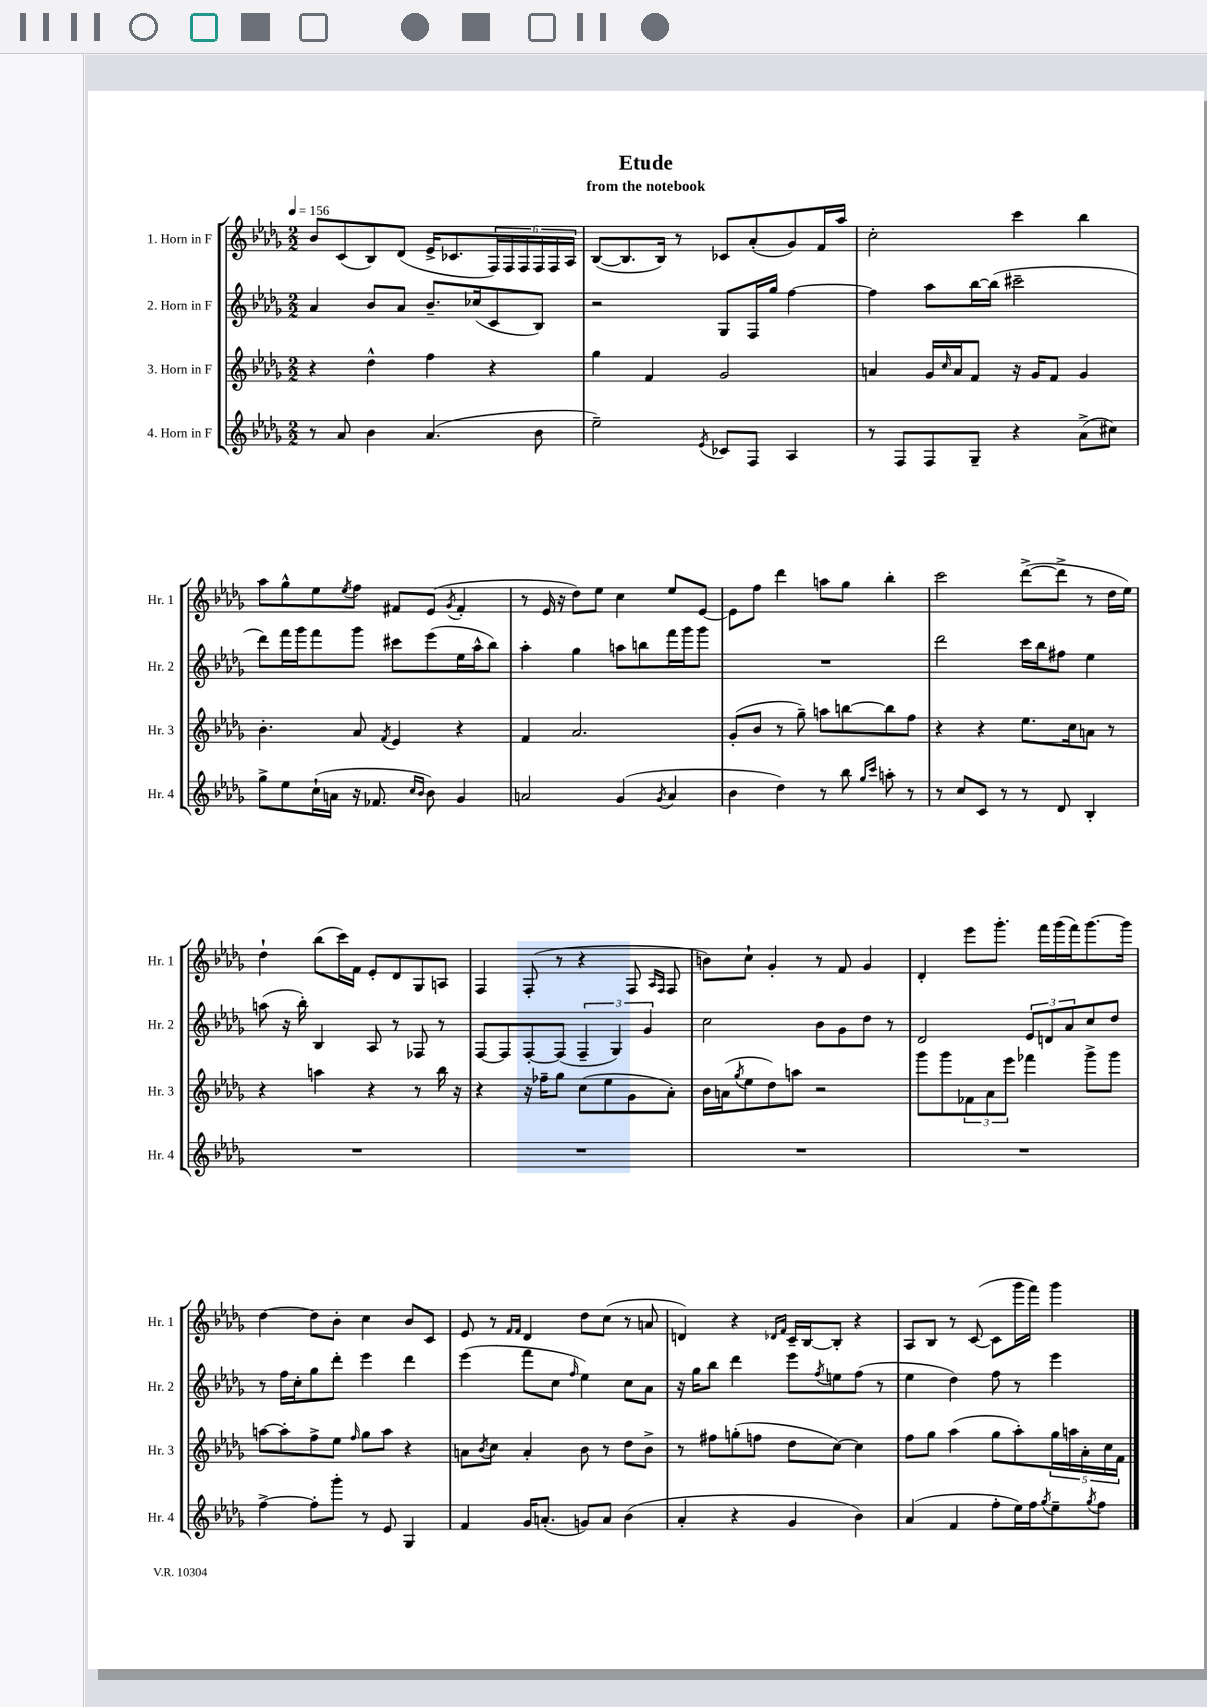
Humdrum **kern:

**kern	**kern	**kern	**kern
*staff4	*staff3	*staff2	*staff1
*clefG2	*clefG2	*clefG2	*clefG2
*k[b-e-a-d-g-]	*k[b-e-a-d-g-]	*k[b-e-a-d-g-]	*k[b-e-a-d-g-]
*M2/2	*M2/2	*M2/2	*M2/2
*MM156	*MM156	*MM156	*MM156
8r	4r	4a-	8b-
8a-	.	.	(8c
4b-	4dd-^^	8b-	8B-)
.	.	8a-	(8d-
(4.a-	4ff	8.b-~	16e-^
.	.	.	8.c-
.	.	(16cc-	.
.	4r	8c	24F)
.	.	.	24F
.	.	.	24F
8b-	.	8B-)	24F
.	.	.	24F
.	.	.	24A-
=	=	=	=
2ee-~)	4gg-	2r	([8B-
.	.	.	8.B-]
.	4f	.	.
.	.	.	16B-)
.	.	.	8r
8qe-	.	.	.
8c-	2g-	8G-	8c-
8F	.	16F	(8a-'
.	.	16gg-	.
4A-	.	[4ff	8g-)
.	.	.	16f
.	.	.	16aa-
=	=	=	=
8r	4a	4ff]	2cc'
8F	.	.	.
8F	16g-	8aa-	.
.	16qqcc	.	.
.	16a	.	.
8G-~	8f	[16bb-	.
.	.	(16bb-]	.
4r	16r	2ccc#~	4ccc
.	16g-	.	.
.	8f	.	.
(8a-^	4g-	.	4bb-
8cc#)	.	.	.
=	=	=	=
8gg-^	4.b-'	8ddd-)	8aa-
8ee-	.	16fff	8gg-^^
.	.	16ggg-	.
(16cc`	.	8fff	8ee-
16a	.	.	.
.	.	.	8qee-
16r	8a-	8ggg-	8ff
8.f-	.	.	.
.	8qf	.	.
.	4e-	8ccc#	8f#
16qqcc	.	.	.
16qqb-	.	.	.
8b-)	.	(8eee-	(8e-
.	.	.	8qg-
4g-	4r	16ee-	4f#'
.	.	16aa-^^	.
.	.	8bb-)	.
=	=	=	=
2a	4f	4aa-'	8r
.	.	.	16e-
.	.	.	16r
.	2.a-	4gg-	8dd-)
.	.	.	8ee-
(4g-	.	8aa	4cc
.	.	8bb	.
8qg-	.	.	.
4a	.	16fff	8ee-
.	.	16ggg-	.
.	.	8ggg-	[8e-
=	=	=	=
4b-	(8g-'	1r	8e-]
.	8b-	.	8ff
4dd-)	8r	.	4ddd-
.	8gg-~)	.	.
8r	8aa	.	8aa
8bb-	[8bb	.	8gg-
16qqgg-	.	.	.
16qqccc	.	.	.
8aa'	8bb]	.	4bb-'
8r	8ff	.	.
=	=	=	=
8r	4r	2ddd-	2ccc
8cc	.	.	.
8c	4r	.	.
8r	.	.	.
8r	8.ee-	16ccc	([8ddd-^
.	.	16bb-	.
8d-	.	8ff#	8ddd-^]
.	16cc	.	.
4B-'	8a	4ee-	8r
.	8r	.	16dd-
.	.	.	16ee-)
=	=	=	=
1r	4r	(8aa	4dd-`
.	.	16r	.
.	.	16bb-')	.
.	4aa	4B-	(8bb-
.	.	.	16ccc)
.	.	.	16f
.	4r	8A-	8e-'
.	.	8r	8d-
.	8r	8F-	8G-
.	16bb-	8r	8A
.	16r	.	.
=	=	=	=
1r	4r	[8F	4F
.	.	8F]	.
.	16r	[8F'	(8F'
.	16ff-~	.	.
.	8gg-	(8F]	8r
.	(8cc	6F~	4r
.	8ee-	.	.
.	.	6G-)	.
.	8g-	.	8F
.	.	6g-	.
.	.	.	16qqA-
.	.	.	16qqF
.	8a-')	.	8F
=	=	=	=
1r	16b-	2cc	8b)
.	(16a	.	.
.	8qgg-	.	.
.	8ee-	.	8cc`
.	8dd-)	.	4g-'
.	8aa	.	.
.	2r	8b-	8r
.	.	8g-	8f
.	.	8dd-	4g-
.	.	8r	.
=	=	=	=
1r	8ggg-	2d-	4d-'
.	8ggg-	.	.
.	12f-	.	8eee-
.	12a-	.	.
.	.	.	8.ggg-'
.	12eee-	.	.
.	4fff-	12e-	.
.	.	.	16fff
.	.	12d	.
.	.	.	(16ggg-
.	.	12a-	.
.	.	.	16fff)
.	8ggg-^	8cc	[8.ggg-
.	8ggg-	8dd-	.
.	.	.	16ggg-]
=	=	=	=
[4ff^	[8aa	8r	[4dd-
.	8aa']	16ff	.
.	.	16cc'	.
8ff']	8ff^	8gg-	8dd-]
8ggg-'	8ee-	8ddd-'	8b-'
.	16qqff	.	.
8r	8gg-	4eee-	4cc
8e-	8aa	.	.
4G-	4r	4ddd-	8b-
.	.	.	8c
=	=	=	=
4f	8a	(4eee-	8e-
.	8qb-	.	.
.	8cc	.	8r
.	.	.	16qqf
.	.	.	16qqf
16g-	4a'	8fff	4d-
(8.a'	.	.	.
.	.	8cc	.
.	.	16qqff	.
8g)	8b-	4ee-)	8dd-
8a	8r	.	(8cc
(4b-	8dd-	8cc	8r
.	8b-^	8a-	8a
=	=	=	=
4a-'	8r	16r	4d)
.	.	16gg-	.
.	8ff#	8bb-	.
4r	(8gg'	4ddd-	4r
.	8ff	.	.
.	.	.	16qqd-
.	.	.	16qqf
4g-	8dd-	8eee-	16c~
.	.	.	[16B-
.	.	8qff	.
.	[8cc)	8ee	8B-']
4b-)	4cc]	(8ff	4r
.	.	8r	.
=	=	=	=
(4a-	8ff	4ee-	8A-
.	8gg-	.	8B-
4f	(4aa-	4dd-)	8r
.	.	.	([8c
8ff'	8gg-	8ff	8c]
16ee-)	8aa-')	8r	16ggg-
16ff	.	.	16fff)
8qgg-	.	.	.
8ee-~	20gg-	4eee-	4ggg-
.	20aa	.	.
.	20a-'	.	.
8qgg-	.	.	.
8ff	.	.	.
.	20cc	.	.
.	20f	.	.
==	==	==	==
*-	*-	*-	*-
